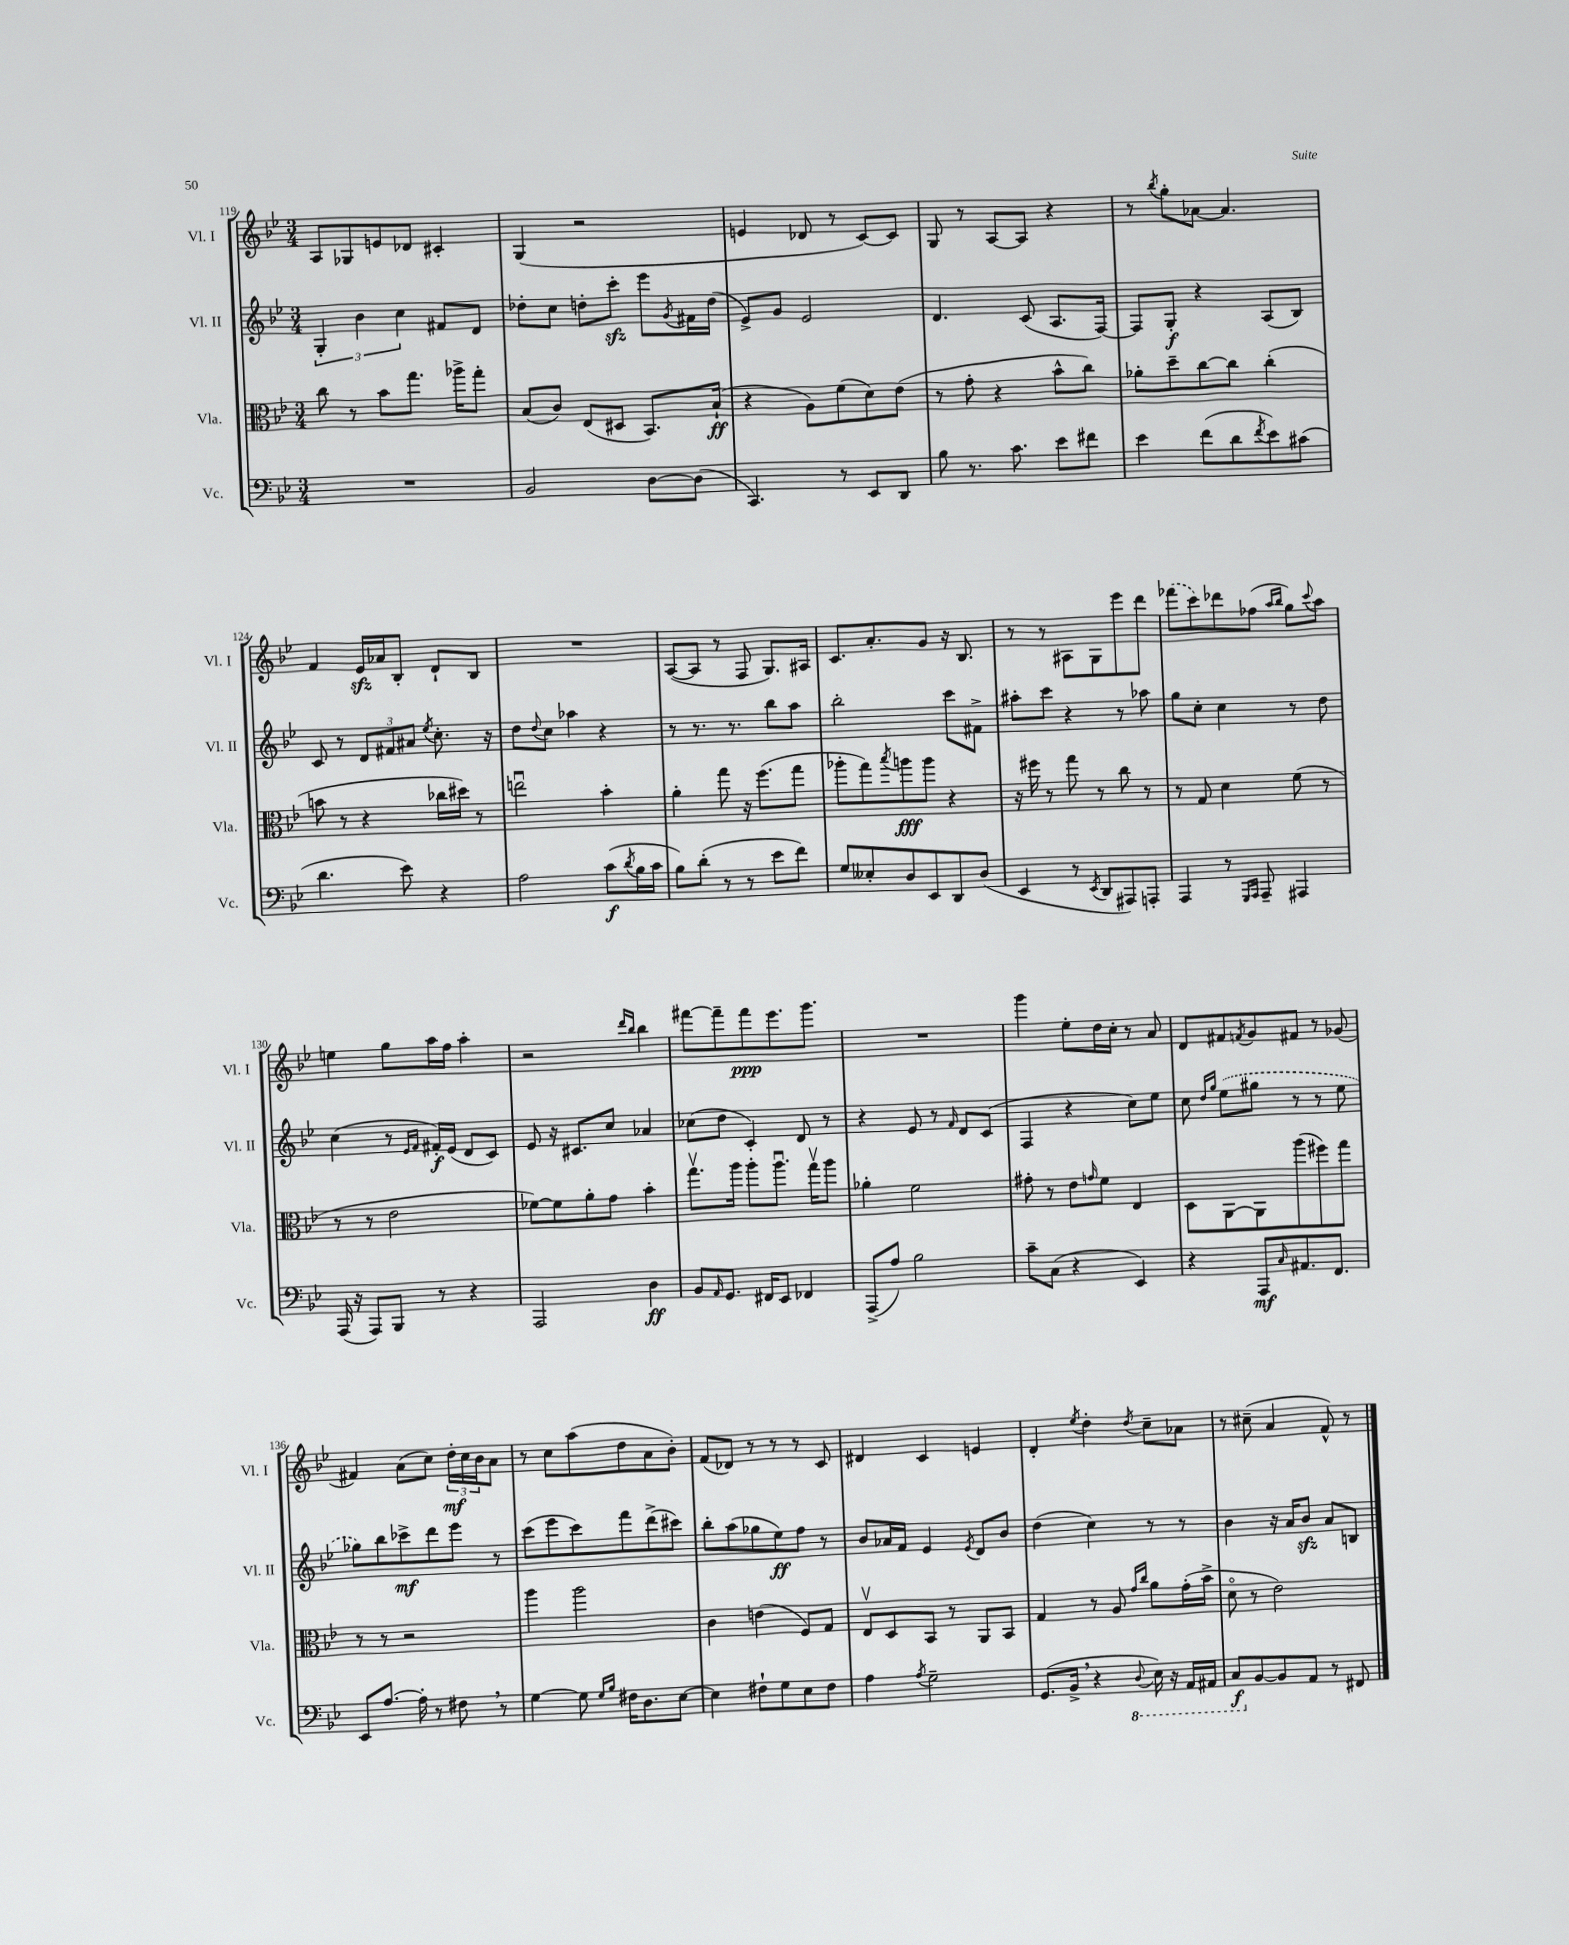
<<
\new StaffGroup <<
\new Staff = "s0" \with { instrumentName = "Vl. I" shortInstrumentName = "Vl. I" } {
    \clef treble \key bes \major \numericTimeSignature \time 3/4
    a8 ges8 e'8 des'8 cis'4-. |
    g4( r2 |
    e'4 des'8 r8 c'8~) c'8 |
    g8 r8 a8~ a8 r4 |
    r8 \acciaccatura { bes''8 } g''8-. aes'8~ aes'4. |
    f'4 ees'16\sfz aes'16 bes8-. d'8-! bes8 |
    R2. |
    a8~( a8 r8 f8 g8.) ais16 |
    c'8. a'8.-. g'8 r16 bes8. |
    r8 r8 ais8 g8 ees'''8 d'''8 |
    \once \slurDashed fes'''8( c'''8) des'''8 fes''8( \grace { a''16 bes''16 } g''8) \appoggiatura { c'''8 } a''8 |
    e''4 g''8 a''16 f''16 a''4-. |
    r2 \grace { d'''16 bes''16 } bes''4 |
    fis'''8~ fis'''8-- fis'''8\ppp ees'''8. g'''8. |
    R2. |
    g'''4 ees''8-. d''16 c''16-. r8 a'8 |
    d'8 fis'8 \acciaccatura { f'8 } g'8 fis'8 r8 ges'8( |
    fis'4) a'8( c''8) \tuplet 3/2 { d''16-.\mf c''16 bes'16 } a'8 |
    r8 c''8 a''8( d''8 a'8 bes'8-.) |
    f'8( des'8) r8 r8 r8 c'8 |
    dis'4 c'4 e'4 |
    d'4-. \acciaccatura { ees''8 } d''4-. \acciaccatura { d''8 } c''8-- aes'8 |
    r8 cis''8--( a'4 f'8-^) r8 \bar "|." |
}
\new Staff = "s1" \with { instrumentName = "Vl. II" shortInstrumentName = "Vl. II" } {
    \clef treble \key bes \major \numericTimeSignature \time 3/4
    \tuplet 3/2 { g4-. bes'4 c''4 } fis'8 d'8 |
    des''8-. c''8 d''8-. c'''8-.\sfz ees'''8 \acciaccatura { g'8 } fis'16 d''16( |
    ees'8->) g'8 ees'2 |
    d'4. c'8( a8. f16~) |
    f8 g8-.\f r4 a8( bes8) |
    c'8 r8 \tuplet 3/2 { d'8 fis'8 ais'8 } \acciaccatura { ees''8 } c''8.-. r16 |
    d''8 \appoggiatura { d''8 } c''8 aes''4 r4 |
    r8 r8. r8. bes''8 a''8 |
    bes''2-. c'''8 fis'8-> |
    ais''8-. c'''8 r4 r8 aes''8 |
    g''8 c''8-. c''4 r8 d''8 |
    c''4( r8 \grace { ees'16 f'16 } fis'16-.\f) ees'16( d'8 c'8) |
    ees'8 r16 cis'8. c''8 aes'4 |
    ces''8( d''8 c'4-.) d'8 r8 |
    r4 ees'8 r8 \grace { f'16 } d'8 c'8( |
    f4 r4 c''8) ees''8 |
    c''8 \grace { d''16 g''16 } \once \slurDashed ees''8( gis''8 r8 r8 ees''8 |
    ges''8) bes''8 ces'''8->\mf d'''8 ees'''8 r8 |
    c'''8( ees'''8 c'''8) f'''8 d'''8->( cis'''8) |
    bes''8-. a''8( ges''8 ees''8\ff) f''8 r8 |
    bes'8 aes'16 f'16 ees'4 \acciaccatura { ees'8 } d'8 bes'8 |
    d''4( c''4) r8 r8 |
    bes'4 r16 a'16 bes'8\sfz a'8 b8 \bar "|." |
}
\new Staff = "s2" \with { instrumentName = "Vla." shortInstrumentName = "Vla." } {
    \clef alto \key bes \major \numericTimeSignature \time 3/4
    c''8 r8 bes'8 g''8. aes''16-> g''8-. |
    bes8( c'8) ees8( dis8 bes,8.) bes16-!\ff( |
    r4 a8) f'8( d'8) ees'8( |
    r8 g'8-. r4 bes'8-^ c''8) |
    aes'8-. d''8-- c''8~ c''8 c''4-.( |
    b'8 r8 r4 ces''16 dis''16) r8 |
    e''2\downbow bes'4-. |
    a'4-. g''8 r16 f''8.( g''8 |
    aes''8-. g''8) \acciaccatura { bes''8 } a''8\fff a''8 r4 |
    r16 fis''16 r8 g''8 r8 c''8 r8 |
    r8 g8 d'4 f'8( r8 |
    r8 r8 ees'2 |
    fes'8~) fes'8 a'8-. g'8 bes'4-. |
    g''8.\upbow a''16 a''8-. a''8.\downbow g''16\upbow a''8 |
    aes'4-. f'2 |
    gis'8-. r8 ees'8 \grace { g'16 } f'8 ees4 |
    d8 a,8~ a,8 a''8( fis''8) g''8 |
    r8 r8 r2 |
    a''4 a''2 |
    c'4 e'4( f8) g8 |
    ees8\upbow d8 bes,8 r8 a,8 bes,8 |
    g4 r8 a8 \grace { g'16 c''16 } a'8 g'16-.( bes'16-> |
    d'8\flageolet r8 ees'2) \bar "|." |
}
\new Staff = "s3" \with { instrumentName = "Vc." shortInstrumentName = "Vc." } {
    \clef bass \key bes \major \numericTimeSignature \time 3/4
    R2. |
    bes,2 d8~ d8( |
    c,4.) r8 ees,8 d,8 |
    bes8 r8. c'8. ees'8 fis'8 |
    ees'4 f'8( d'8 \acciaccatura { f'8 } ees'8) cis'8( |
    d'4. ees'8) r4 |
    a2 c'8\f( \acciaccatura { d'8 } bes16 c'16 |
    bes8) d'8-.( r8 r8 ees'8 f'8) |
    g8 eeses8-. d8 ees,8 d,8 d8( |
    ees,4 r8 \acciaccatura { ees,8 } d,8 ais,,8) a,,8-. |
    a,,4 r8 \grace { g,,16 a,,16 } a,,8-- ais,,4 |
    a,,16( r16 a,,8) bes,,8 r8 r4 |
    a,,2 d4\ff |
    bes,8 \grace { a,16 } g,8. fis,16 ees,8 fes,4 |
    a,,8->( a8) bes2 |
    c'8-- c8( r4 ees,4) |
    r4 a,,8\mf \grace { c16 } ais,8. f,8. |
    ees,8 a8.~ a16-. r8 fis8 \breathe r8 |
    g4~ g8 \grace { g16 bes16 } fis16 d8. ees8~ |
    ees4 fis8-! g8 ees8 fis8 |
    a4 \acciaccatura { a8 } g2-- |
    g,8.( bes,16-> \breathe r4 \ottava #-1 \appoggiatura { d,8 } ees,16) r16 a,,16 ais,,16 |
    c,8\f \ottava #0 bes,8~ bes,8 a,8 r8 fis,8 \bar "|." |
}
>>
>>
\layout { \context { \Score currentBarNumber = #119 } }
